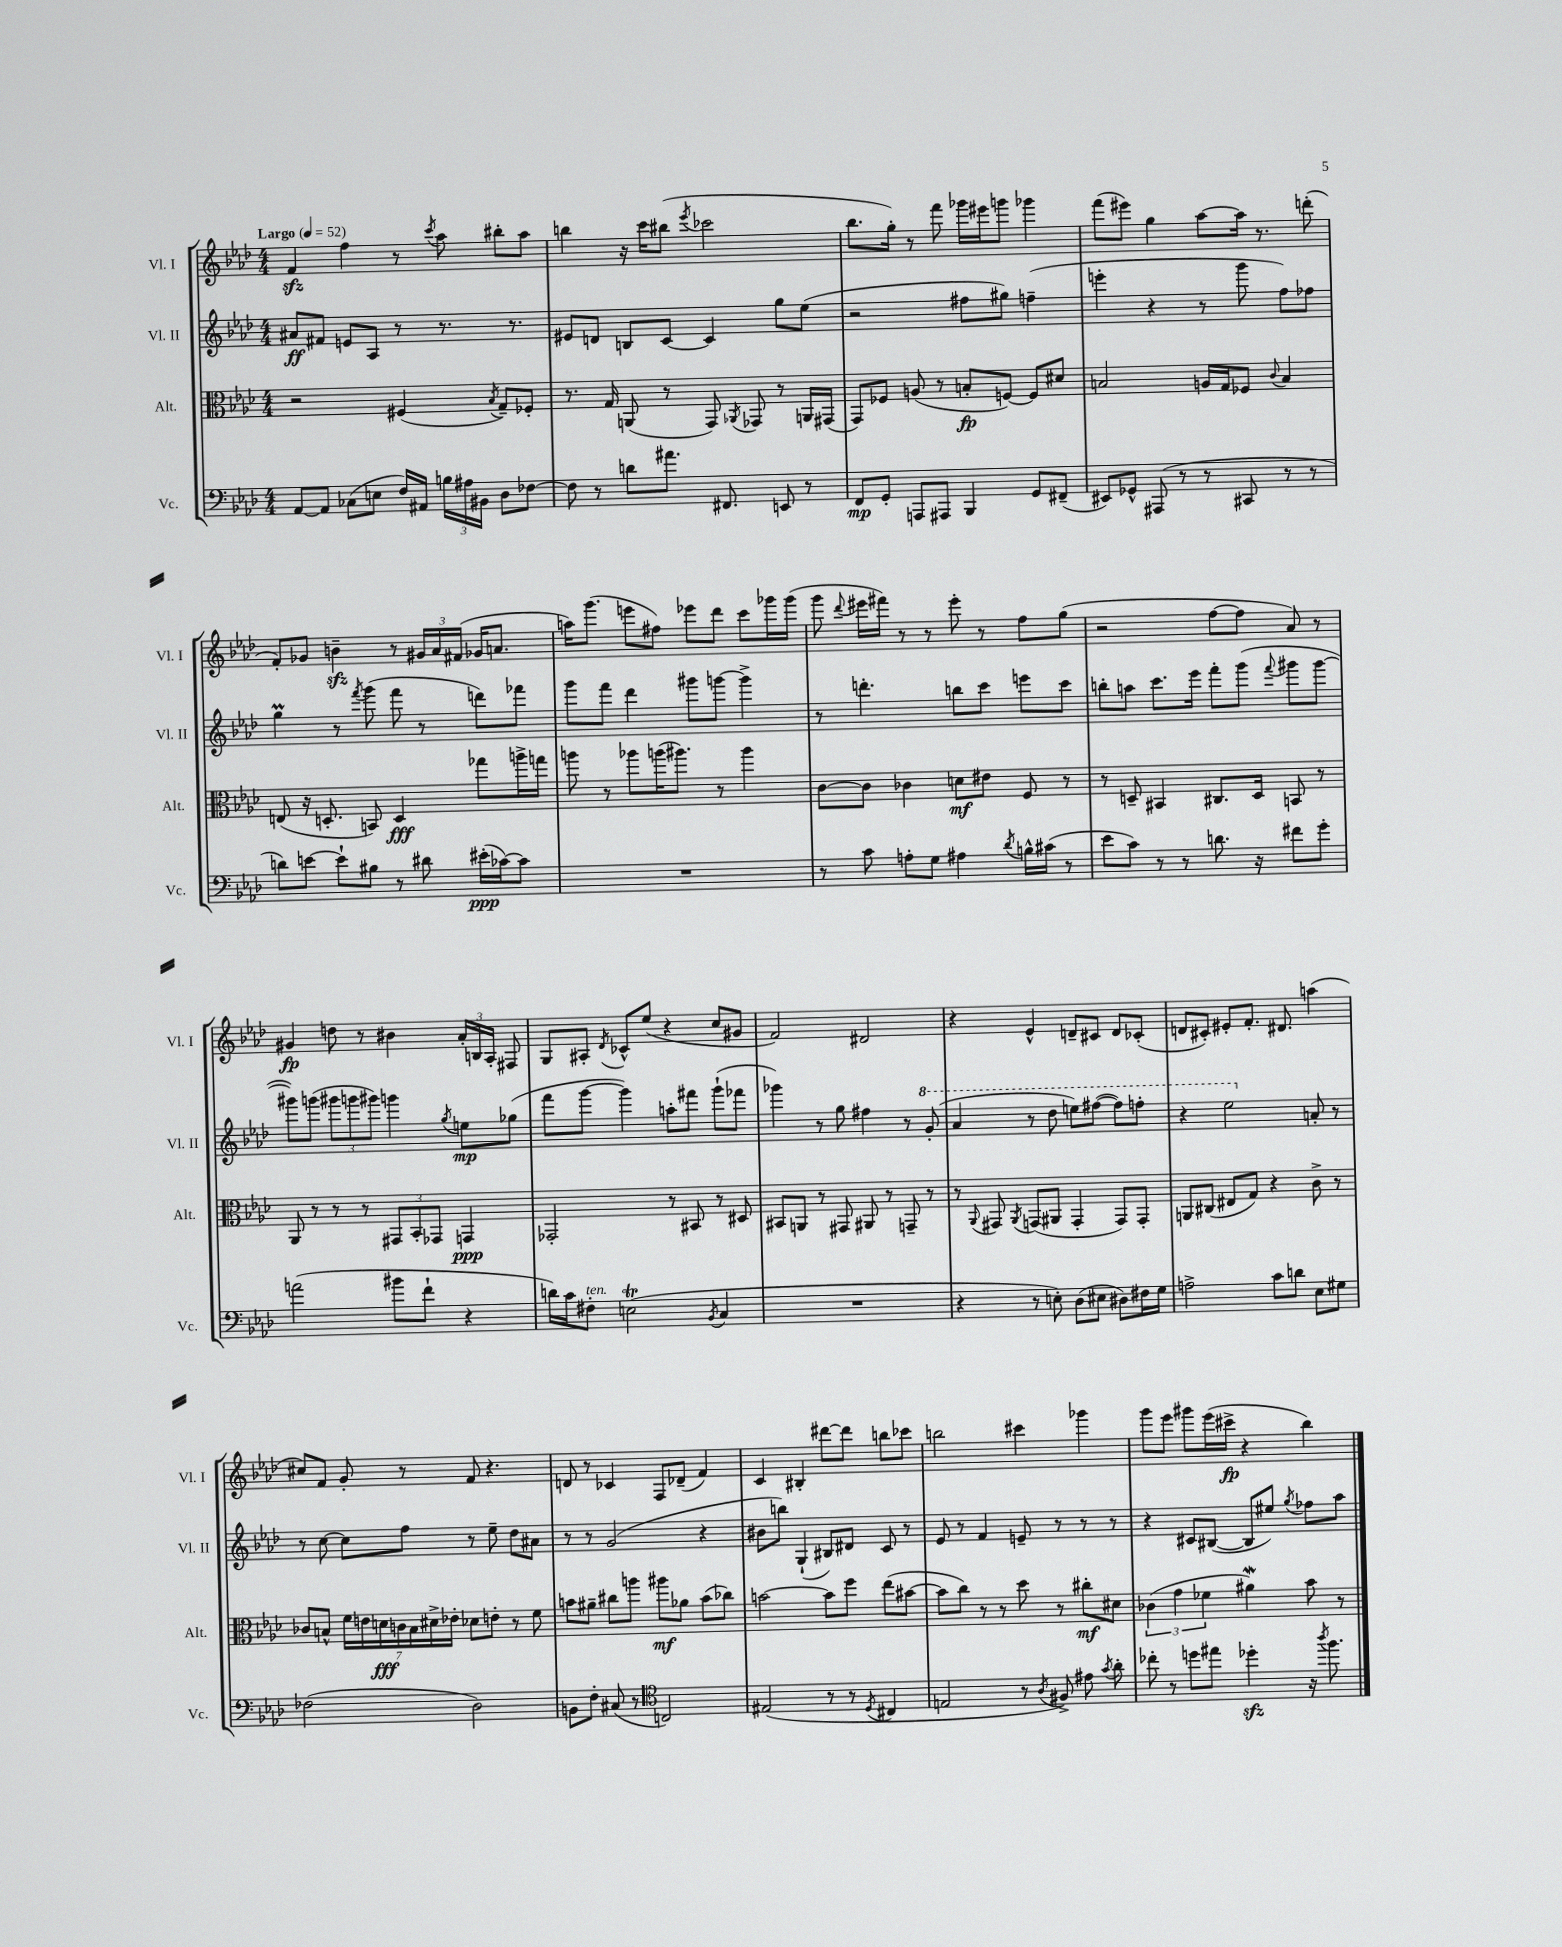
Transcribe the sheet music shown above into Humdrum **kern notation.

**kern	**kern	**kern	**kern
*staff4	*staff3	*staff2	*staff1
*clefF4	*clefC3	*clefG2	*clefG2
*k[b-e-a-d-]	*k[b-e-a-d-]	*k[b-e-a-d-]	*k[b-e-a-d-]
*M4/4	*M4/4	*M4/4	*M4/4
*MM52	*MM52	*MM52	*MM52
[8AA-	2r	8a#	4f
8AA-]	.	8f#	.
(8C-	.	8e	4ff
8E	.	8A-	.
16F)	(4F#	8r	8r
16AA#	.	.	.
.	.	.	8qccc
24B	.	8.r	8aa-
24A#	.	.	.
24BB#	.	.	.
.	8qB-	.	.
8D-	8G~)	.	8bb#'
.	.	8.r	.
[8F-	8F-'	.	8aa-
=	=	=	=
8F-]	8.r	8e#	4bb
8r	.	8d	.
.	16G	.	.
8d	(8AA	8B	16r
.	.	.	16ccc
8.a#	8r	[8c	(8bb#
.	.	.	8qeee-
.	8GG)	4c]	2ccc-
8.FF#	.	.	.
.	8qAA-	.	.
.	8GG-	.	.
8EE	8r	8gg	.
8r	16AA	(8ee-	.
.	(16GG#	.	.
=	=	=	=
8FF	8GG)	2r	8.bb-
8GG'	8F-	.	.
.	.	.	16gg')
8AAA	(8A	.	8r
8AAA#	8r	.	8fff
4BBB-	8B'	8ff#	16ggg-
.	.	.	16eee#
.	[8F)	8gg#)	8ggg
8GG	8F]	(4ff~	4ggg-
(8FF#~	8d#	.	.
=	=	=	=
8EE#)	2B	4eee'	(8fff
8GG-^^	.	.	8eee#)
(8AAA#	.	4r	4gg
8r	.	.	.
8r	16A	8r	[8aa-
.	16G	.	.
8CC#	8F-	8ggg	16aa-]
.	.	.	8.r
.	8qqc	.	.
8r	4B	8ff)	.
8r	.	8ff-	(8ddd'
=	=	=	=
8d)	(8E	4gg	8f')
[8e	16r	.	8g-
.	8.D'	.	.
8e`]	.	8r	4b~
.	.	8qfff	.
8B#	8BB)	(8ggg	.
8r	4D	8fff	8r
8d#	.	8r	24g#
.	.	.	24a-
.	.	.	(24f#
(16e#'	8gg-	8ddd)	16g-
[16c-)	.	.	8.a
8c-]	16aa^	8fff-	.
.	16gg	.	.
=	=	=	=
1r	8aa	8ggg	16aa)
.	.	.	(8.ggg
.	8r	8fff	.
.	8aa-	4ddd-	8eee
.	(16aa	.	8ff#)
.	8.aa#)	.	.
.	.	8ggg#	8eee-
.	8r	[8ggg	8ddd-
.	4aa#	4ggg^]	8ccc
.	.	.	16ggg-
.	.	.	(16ggg-
=	=	=	=
8r	[8c	8r	8ggg
.	.	.	8qqddd-
8c	8c]	4.ddd'	16eee#
.	.	.	16fff#)
8A'	4c-	.	8r
8G	.	.	8r
4A#	8d	8bb	8eee#'
.	8e#	8ccc	8r
8qd-	.	.	.
16B^^	8F	8eee	8ff
(16c#	.	.	.
8r	8r	8ccc	(8gg
=	=	=	=
8e-	8r	8bb'	2r
8c)	8D~	8aa	.
8r	4BB#	8.ccc	.
8r	.	.	.
.	.	16eee-	.
8.d	8.C#	8fff'	[8ff
.	.	(8ggg	8ff]
16r	16D	.	.
.	.	8qqfff	.
8f#	8BB	8ggg#	8a-)
8g'	8r	[8ggg#	8r
=	=	=	=
(2a	8AA-	8ggg#])	4g#
.	8r	(8ggg	.
.	8r	12ggg#	8dd
.	.	12ggg	.
.	8r	.	8r
.	.	12ggg#)	.
8b#	12GG#	4ggg	4b#
.	12BB-'	.	.
8f`	.	.	.
.	12GG-	.	.
.	.	8qgg	.
4r	4GG	8ee	24a-'
.	.	.	24B
.	.	.	24A-'
.	.	(8gg-	8F#
=	=	=	=
16d)	2GG-'	8fff	8G
16c	.	.	.
8F#'	.	[8ggg	8A#'
.	.	.	8qd-
(2E	.	4ggg])	8c-^^
.	.	.	(8ee-
.	8r	8aa'	4r
.	8BB#	8fff#	.
8qBB-	.	.	.
4C	8r	(8ggg`	8cc
.	8D#	8fff-	8g#
=	=	=	=
1r	8BB#	4ggg-)	2f)
.	8AA	.	.
.	8r	8r	.
.	8GG#	8gg	.
.	8AA#	4ff#	2d#
.	8r	.	.
.	8GG~	8r	.
.	8r	(8gg'	.
=	=	=	=
4r	8r	4aa-	4r
.	8qqAA-	.	.
.	8GG#	.	.
.	8qAA-	.	.
8r	(8GG	8r	4e-^^
8E')	8AA#	8ddd-	.
(8D-	4GG'	8eee)	8d~
8E#	.	([8fff#	8c#
8D#)	8GG)	8fff#])	8d
16F#	8GG'	8fff'	(8c-'
16G	.	.	.
=	=	=	=
2A^	8AA	4r	8d
.	(8C#	.	8c#')
.	8E#	2eee-	8e#'
.	8G)	.	8.f'
8c	4r	.	.
.	.	.	8.d#
8d	.	.	.
8E-	8c^	8a'	(4aa
8G#	8r	8r	.
=	=	=	=
(2F-	8c-	8r	8cc#)
.	8B^^	[8cc	8f
.	28f	8cc]	8g'
.	28e	.	.
.	28d	.	.
.	28c	.	.
.	.	8ff	8r
.	28B	.	.
.	28d#^	.	.
.	28e-'	.	.
2D-)	8d-	8r	8f
.	8e'	8ee-~	4.r
.	8r	8dd-	.
.	8f	8a#	.
=	=	=	=
8BB	8b	8r	8d
8F'	8a#~	8r	8r
(8C#	8cc#	(2g	4c-
8r	8aa	.	.
*clefC4	*	*	*
2C)	8aa#	.	8F
.	8a-	.	(8d-~
.	(8b	4r	4f)
.	8cc-)	.	.
=	=	=	=
(2E#	[2b	8b#	4c
.	.	8bb)	.
.	.	(4G`	4B#'
8r	8b]	8B#)	[8ddd#
8r	8ff	8d#	8ddd#]
8qD-	.	.	.
4C#	(8ee-	8c	8bb
.	[8b#	8r	8ccc-
=	=	=	=
2E	8b#]	8e-	2bb
.	8cc)	8r	.
.	8r	4f	.
.	8r	.	.
8r	8dd-	8e~	4ccc#
8qA-	.	.	.
8F#^)	8r	8r	.
8e#	8cc#'	8r	4ggg-
8qg	.	.	.
8a-'	8d#	8r	.
=	=	=	=
8cc-'	(6c-	4r	8ggg
8r	.	.	8eee-
.	6g	.	.
8dd	.	8c#	8ggg#
.	6f-	.	.
8ee#	.	([8B#	(16eee-
.	.	.	16ccc#^
4dd-'	4a#)	8B#]	4r
.	.	8ee#)	.
.	.	8qgg	.
16r	8b-	8ff-	4bb-)
8qaa-	.	.	.
8.ff	.	.	.
.	8r	8aa-	.
==	==	==	==
*-	*-	*-	*-
